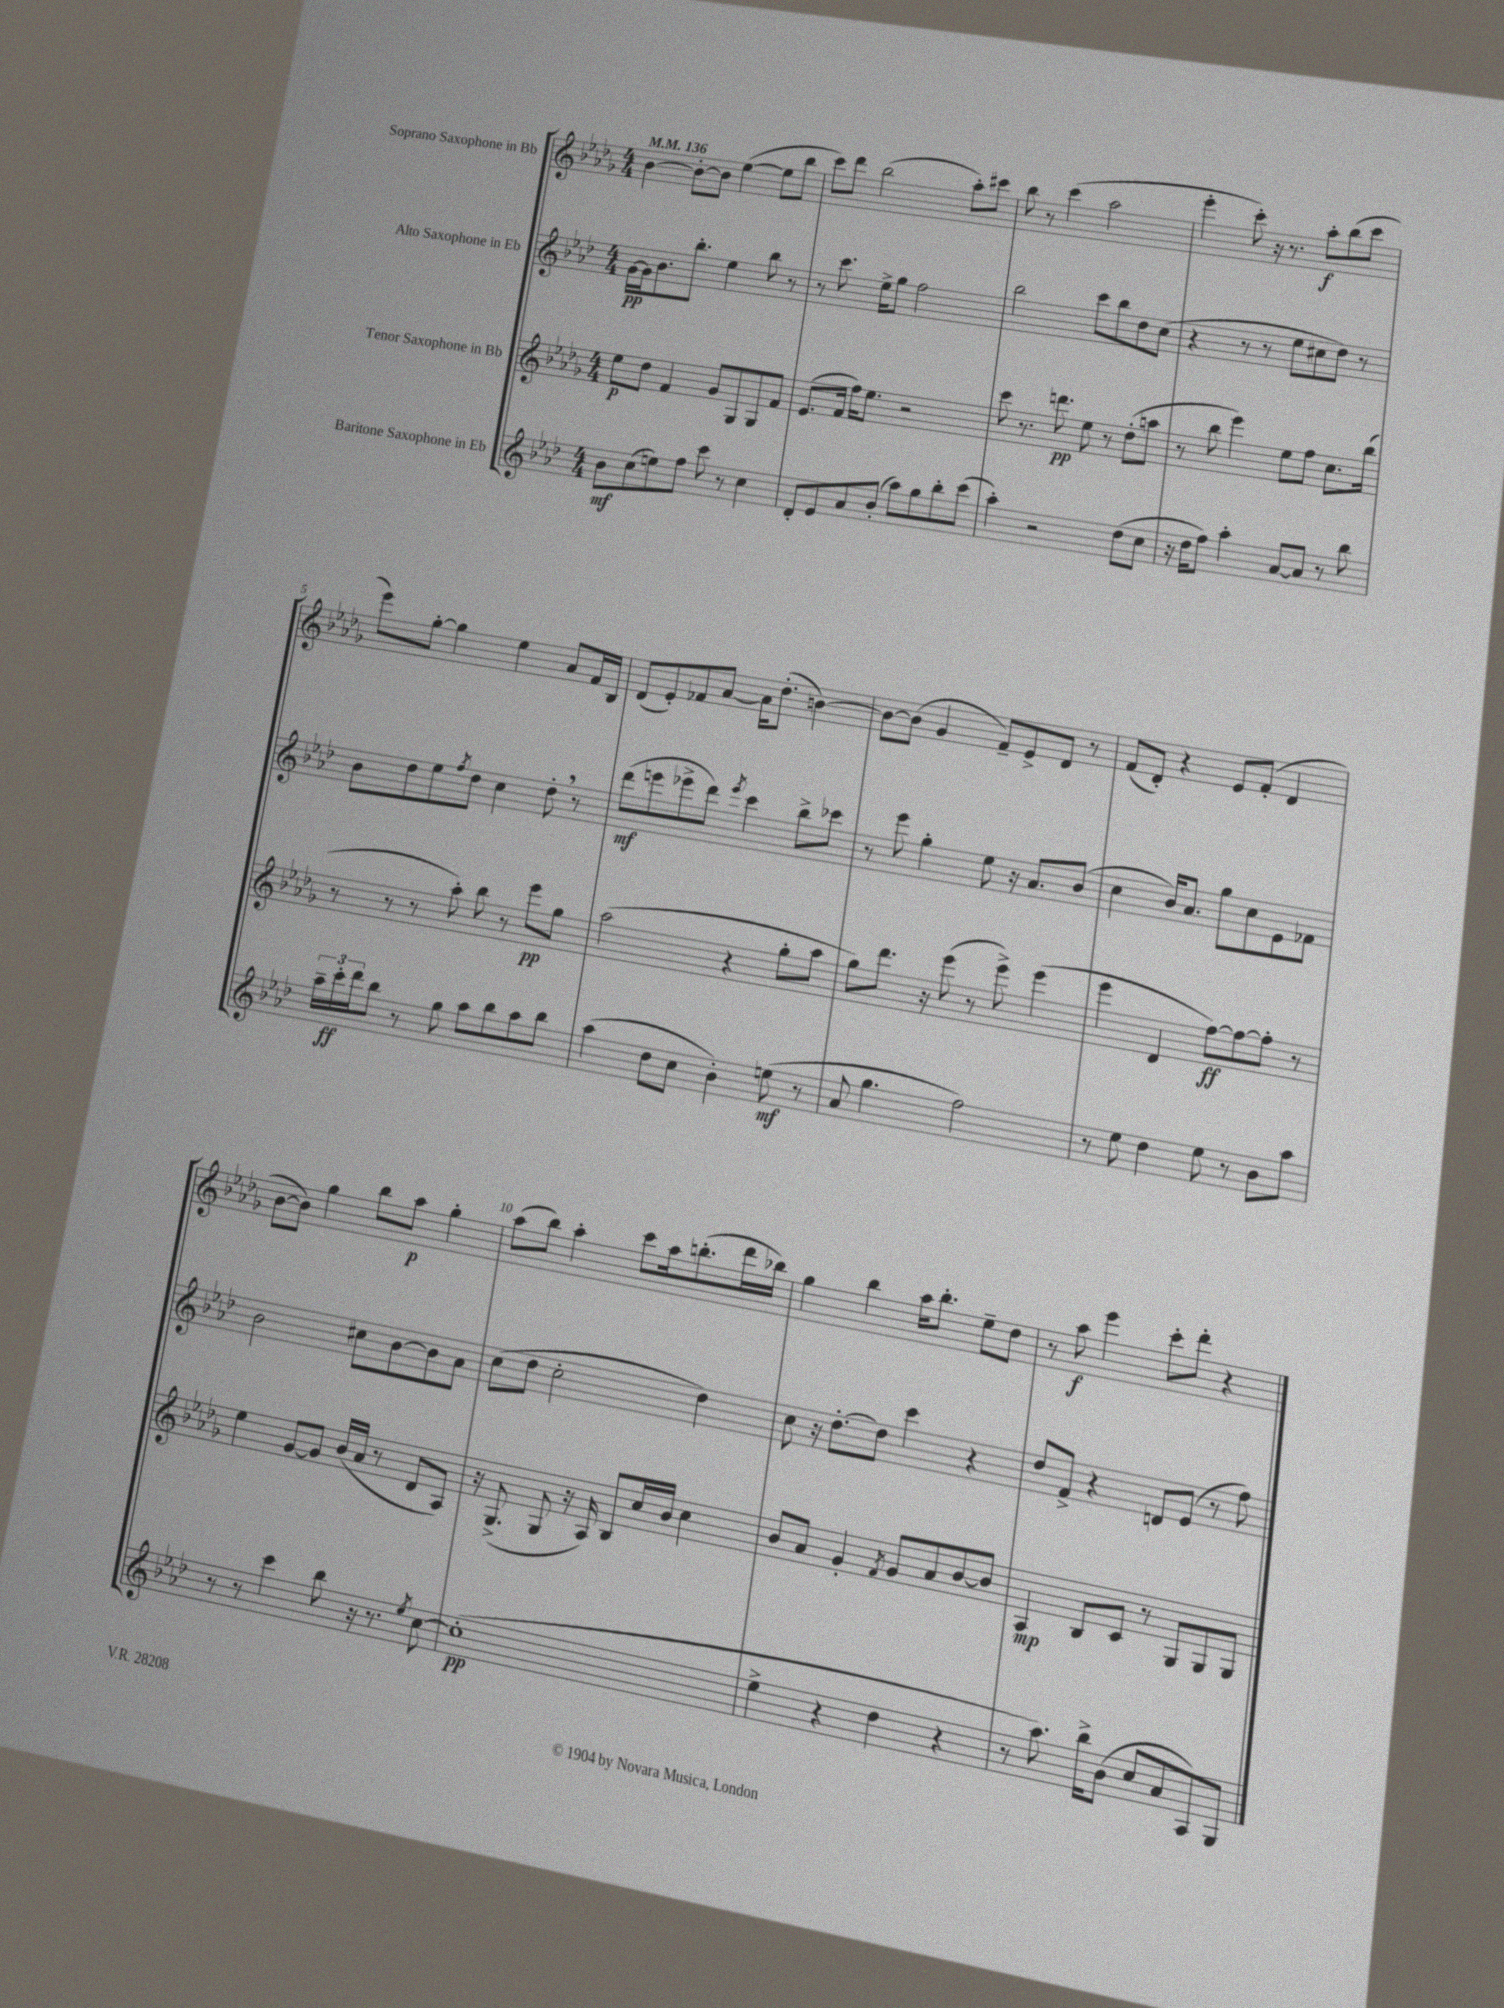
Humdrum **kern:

**kern	**kern	**kern	**kern
*staff4	*staff3	*staff2	*staff1
*clefG2	*clefG2	*clefG2	*clefG2
*k[b-e-a-d-]	*k[b-e-a-d-g-]	*k[b-e-a-d-]	*k[b-e-a-d-g-]
*M4/4	*M4/4	*M4/4	*M4/4
*MM136	*MM136	*MM136	*MM136
8b-\L	8ee-\L	[16g\LL	[4b-\
.	.	16g\]J	.
(8cc\	8dd-\J	8.b-\	.
8ee\)	4f/	.	8b-'\_L
.	.	8.bb-'\J	.
8ff\J	.	.	8b-\]J
8ccc\	8g-/L	4ee-\	([4ee-\
8r	8G-/	.	.
4cc\	8G-/	8bb-\	8ee-\]L
.	8f/J	8r	8bb-\J
=	=	=	=
8d-'/L	(8.e-/L	8r	8ccc\L)
8e-/	.	8.ccc\	8ddd-\J
.	16f/Jk	.	.
8a-/	16ff\LK)	.	(2bb-\
.	8.ee-\J	16ee-^\LK	.
(8b-'/J	.	8gg\J	.
8aa-\L)	2r	2ff\	.
8gg\	.	.	.
8bb-'\	.	.	8aa-'\L)
(8ccc\J	.	.	8ccc#\J
=	=	=	=
4aa-'\)	8ccc\	2bb-\	8bb-\
.	8.r	.	8r
2r	.	.	(4ccc\
.	8.ddd\	.	.
.	8ee-\	8ccc\L	2aa-\
.	8r	8bb-\	.
(8dd-\L	(8dd-'\L	8dd-\	.
8cc\J	8aa\J	(8cc\J	.
=	=	=	=
16r	8r	4r	4eee-'\
16dd-\LK	.	.	.
8ff\J)	8bb-\	.	.
4aa-'\	4eee-\)	8r	8ccc'\)
.	.	8r	16r
.	.	.	8.r
[8a-/L	8ee-\L	8ee-\L	.
8a-/]J	8ff\J	8cc#\	8aa-'\L
8r	8.cc\L	8dd-\J)	(8bb-\
8bb-\	.	8r	8ccc\J
.	(16bb-\Jk	.	.
=	=	=	=
24aa-~\LL	8r	8b-\L	8eee-\L)
24ccc'\	.	.	.
24ddd-\J	.	.	.
8bb-\J	8r	8dd-\	[8gg-'\J
8r	8r	8ee-\	4gg-\]
.	.	8qff/	.
8gg\	8aa-'\)	8dd-\J	.
8aa-\L	8bb-\	4cc\	4ee-\
8bb-\	8r	.	.
8aa-\	8eee-\L	8dd-'\	8a-/L
8bb-\J	8gg-\J	8r	16f/L
.	.	.	16B-/JJ
=	=	=	=
(4aa-\	(2aa-\	(8ddd-\L	(8d-/L
.	.	8eee\	8e-'/)
8dd-\L	.	8eee-^\	8f-/
8cc\J	.	8ddd-\J)	[8a-/J
.	.	8qeee-/	.
4b-'\)	4r	4ccc\	16a-\]LK
.	.	.	(8.dd-'\J
(8ee\	8gg-'\L	8bb-^\L	[4b\)
8r	8aa-\J	8ccc-\J	.
=	=	=	=
8a-/	8gg-\L)	8r	8b\_L
4.gg\	8.ddd-\J	8eee-\	(8b\]J
.	.	4gg'\	4g-/
.	16r	.	.
.	(8eee-\	.	.
2ff\)	8r	8ee-\	8f~/L)
.	8eee-^\)	16r	8e-^/
.	.	8.a-/L	.
.	(4eee-\	.	8d-/J
.	.	(8b-/J	8r
=	=	=	=
8r	4eee-\	4cc\	(8f/L
8ee-\	.	.	8d-'/J)
4dd-\	4d-/	16b-/LK)	4r
.	.	8.a-/J	.
8ee-\	[8ff\L)	8gg\L	8e-/L
8r	8ff\_	8cc\	(8f'/J
8b-\L	8ff'\]J	8e-\	4d-/
8aa-\J	8r	8f-\J	.
=	=	=	=
8r	4ee-\	2b-\	[8b-\L
8r	.	.	8b-\]J)
4ccc\	[8g-/L	.	4gg-\
.	8g-/]J	.	.
8bb-\	(16b-/LL	8cc#\L	8bb-\L
.	16a-/JJ	.	.
16r	8r	[8b-\	8aa-\J
8.r	.	.	.
.	8d-/L	8b-\]	4gg-'\
8qee-/	.	.	.
[8cc\	8A-/J)	8a-\J	.
=	=	=	=
(1cc']	16r	(8cc\L	(8aa-\L
.	(8.G-^/	.	.
.	.	8dd-\J	8bb-\J)
.	8G-/	2cc'\	4aa-'\
.	16r	.	.
.	16A-/)	.	.
.	8B-/L	.	8ccc\L
.	16cc/L	.	16aa-\k
.	16b-/JJ	.	(8.bb'\
.	4cc\	4dd-\)	.
.	.	.	16ddd-\L
.	.	.	16bb-\JJ)
=	=	=	=
4ee-^\	8b-/L	8cc\	4gg-\
.	8a-/J	16r	.
.	.	[8.dd-'\L	.
4r	4g-'/	.	4bb-\
.	.	8dd-\]J	.
.	8qf/	.	.
4dd-\	8g-/L	4ccc\	16aa-\LK
.	.	.	8.bb-'\J
.	8a-/	.	.
4r	[8b-/	4r	8ee-~\L
.	8b-/]J	.	8dd-\J
=	=	=	=
8r	4A-/	8dd-/L	8r
8.aa-\)	.	8f^/J	8aa-\
.	8B-/L	4r	4eee-\
16bb-^\LK	.	.	.
(8b-\J	8c/J	.	.
8cc/L	8r	8d/L	8ccc'\L
8a-/	8G-/L	(8e-/J	8ddd-'\J
8A-/)	8G-/	8r	4r
8G/J	8G-/J	8ff\)	.
==	==	==	==
*-	*-	*-	*-
